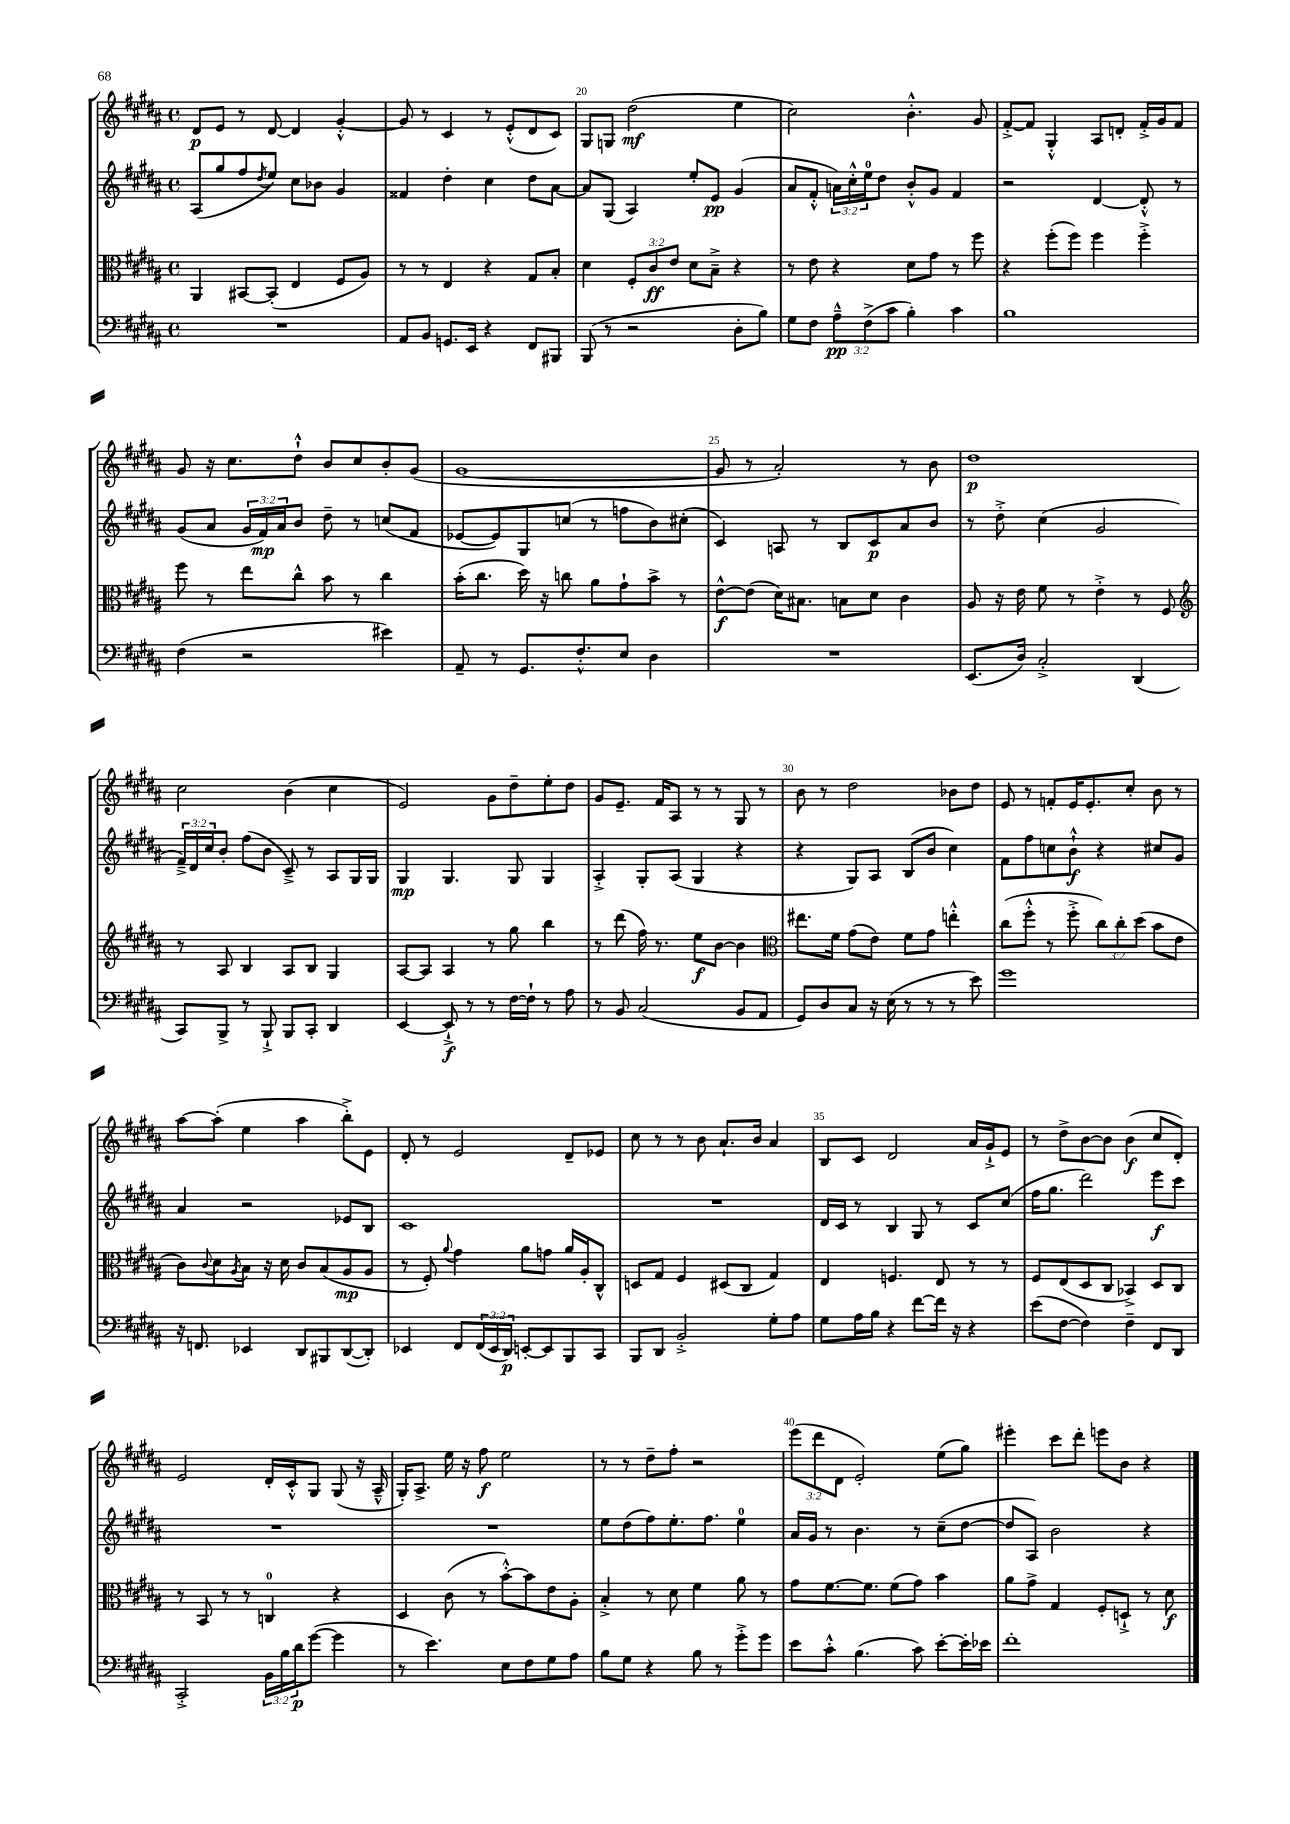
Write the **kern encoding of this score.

**kern	**dynam	**kern	**dynam	**kern	**dynam	**kern	**dynam
*part4	*part4	*part3	*part3	*part2	*part2	*part1	*part1
*staff4	*staff4	*staff3	*staff3	*staff2	*staff2	*staff1	*staff1
*clefF4	*	*clefC3	*	*clefG2	*	*clefG2	*
*k[f#c#g#d#a#]	*	*k[f#c#g#d#a#]	*	*k[f#c#g#d#a#]	*	*k[f#c#g#d#a#]	*
*M4/4	*	*M4/4	*	*M4/4	*	*M4/4	*
*met(c)	*	*met(c)	*	*met(c)	*	*met(c)	*
=18	=18	=18	=18	=18	=18	=18	=18
1r	.	4AA#/	.	(8A#/L	.	8d#/L	p
.	.	.	.	8gg#/	.	8e/J	.
.	.	[8BB#X/L	.	8ff#/	.	8r	.
.	.	.	.	8qdd#/	.	.	.
.	.	(8BB#'/J]	.	8ee/J)	.	[8d#/	.
.	.	4E/	.	8cc#\L	.	4d#/]	.
.	.	.	.	8b-X\J	.	.	.
.	.	8F#/L	.	4g#/	.	[4g#'^^/	.
.	.	8A#/J)	.	.	.	.	.
=19	=19	=19	=19	=19	=19	=19	=19
8AA#/L	.	8r	.	4f##X/	.	8g#/]	.
8BB/J	.	8r	.	.	.	8r	.
8.GGn/L	.	4E/	.	4dd#'\	.	4c#/	.
16EE/Jk	.	.	.	.	.	.	.
4r	.	4r	.	4cc#\	.	8r	.
.	.	.	.	.	.	(8e'^^/L	.
8FF#/L	.	8G#/L	.	8dd#\L	.	8d#/	.
8BBB#X/J	.	8B'/J	.	[8a#\J	.	8c#/J)	.
=20	=20	=20	=20	=20	=20	=20	=20
(8BBB/	.	4d#\	.	8a#/L]	.	8G#/L	.
8r	.	.	.	(8G#/J	.	8Gn/J	.
2r	.	12F#'/L	.	4A#/)	.	(2dd#\	mf
.	.	12c#/	ff	.	.	.	.
.	.	12e/J	.	.	.	.	.
.	.	8d#\L	.	8ee'/L	.	.	.
.	.	8B~^\J	.	8e/J	pp	.	.
8D#'\L	.	4r	.	(4g#/	.	4ee\	.
8B\J)	.	.	.	.	.	.	.
=21	=21	=21	=21	=21	=21	=21	=21
8G#\L	.	8r	.	8a#/L	.	2cc#\)	.
8F#\J	.	8e\	.	8f#'^^/J	.	.	.
12A#~^^\L	pp	4r	.	24an\LL)	.	.	.
.	.	.	.	24cc#'^^\	.	.	.
(12F#^\	.	.	.	24ee\J	.	.	.
.	.	.	.	8dd#\J	.	.	.
12c#\J	.	.	.	.	.	.	.
4B'\)	.	8d#\L	.	8b'^^/L	.	4.b'^^\	.
.	.	8g#\J	.	8g#/J	.	.	.
4c#\	.	8r	.	4f#/	.	.	.
.	.	8ff#\	.	.	.	8g#/	.
=22	=22	=22	=22	=22	=22	=22	=22
1B	.	4r	.	2r	.	[8f#'^/L	.
.	.	.	.	.	.	8f#/J]	.
.	.	(8ff#'\L	.	.	.	4G#'^^/	.
.	.	8ff#\J)	.	.	.	.	.
.	.	4ff#\	.	[4d#/	.	8A#/L	.
.	.	.	.	.	.	8dn'/J	.
.	.	4ff#'^\	.	8d#'^^/]	.	16f#'^/LL	.
.	.	.	.	.	.	16g#/J	.
.	.	.	.	8r	.	8f#/J	.
!!LO:LB:g=z
=23	=23	=23	=23	=23	=23	=23	=23
(4F#\	.	8ff#\	.	(8g#/L	.	8g#/	.
.	.	8r	.	8a#/J	.	16r	.
.	.	.	.	.	.	8.cc#\L	.
2r	.	8ee\L	.	24g#/LL	.	.	.
.	.	.	.	24f#/)	mp	.	.
.	.	.	.	24a#/J	.	.	.
.	.	8cc#^^\J	.	8b/J	.	8dd#`^^\J	.
.	.	8b\	.	8dd#~\	.	8b/L	.
.	.	8r	.	8r	.	8cc#/	.
4e#X\)	.	4cc#\	.	(8ccn/L	.	8b'/	.
.	.	.	.	8f#/J	.	(8g#/J	.
=24	=24	=24	=24	=24	=24	=24	=24
8AA#~/	.	(16b'\KL	.	[8e-X/L	.	[1g#	.
.	.	8.cc#\J	.	.	.	.	.
8r	.	.	.	8e-/])	.	.	.
8.GG#/L	.	16dd#\)	.	8G#/	.	.	.
.	.	16r	.	.	.	.	.
.	.	8ccn\	.	(8ccn/J	.	.	.
8.F#'^^/	.	.	.	.	.	.	.
.	.	8a#\L	.	8r	.	.	.
8E/J	.	8g#`\	.	8ffn\L	.	.	.
4D#\	.	8b^\J	.	8b\)	.	.	.
.	.	8r	.	(8cc#X'\J	.	.	.
=25	=25	=25	=25	=25	=25	=25	=25
1r	.	[8e^^\L	f	4c#/)	.	8g#/]	.
.	.	(8e\J]	.	.	.	8r	.
.	.	16d#\KL)	.	8An/	.	2a#'/)	.
.	.	8.B#X\J	.	.	.	.	.
.	.	.	.	8r	.	.	.
.	.	8Bn\L	.	8B/L	.	.	.
.	.	8d#\J	.	8c#/	p	.	.
.	.	4c#\	.	8a#/	.	8r	.
.	.	.	.	8b/J	.	8b\	.
=26	=26	=26	=26	=26	=26	=26	=26
(8.EE/L	.	8A#/	.	8r	.	1dd#	p
.	.	16r	.	8dd#'^\	.	.	.
16D#/Jk)	.	16e\	.	.	.	.	.
2C#'^/	.	8f#\	.	(4cc#\	.	.	.
.	.	8r	.	.	.	.	.
.	.	4e'^\	.	2g#/	.	.	.
(4DD#/	.	8r	.	.	.	.	.
.	.	8F#/	.	.	.	.	.
!!LO:LB:g=z
=27	=27	=27	=27	=27	=27	=27	=27
*	*	*clefG2	*	*	*	*	*
8CC#/L)	.	8r	.	24f#~^/LL)	.	2cc#\	.
.	.	.	.	24d#/	.	.	.
.	.	.	.	24cc#/J	.	.	.
8BBB^/J	.	8A#/	.	8b'/J	.	.	.
8r	.	4B/	.	(8ff#\L	.	.	.
8BBB`^/	.	.	.	8b\J	.	.	.
8BBB/L	.	8A#/L	.	8c#~^/)	.	(4b\	.
8CC#'/J	.	8B/J	.	8r	.	.	.
4DD#/	.	4G#/	.	8A#/L	.	4cc#\	.
.	.	.	.	16G#/L	.	.	.
.	.	.	.	16G#/JJ	.	.	.
=28	=28	=28	=28	=28	=28	=28	=28
[4EE/	.	[8A#/L	.	4G#/	mp	2e/)	.
.	.	8A#/J]	.	.	.	.	.
8EE`^/]	f	4A#/	.	4.G#/	.	.	.
8r	.	.	.	.	.	.	.
8r	.	8r	.	.	.	8g#\L	.
[16F#\LL	.	8gg#\	.	8G#/	.	8dd#~\	.
16F#`\JJ]	.	.	.	.	.	.	.
8r	.	4bb\	.	4G#/	.	8ee'\	.
8A#\	.	.	.	.	.	8dd#\J	.
=29	=29	=29	=29	=29	=29	=29	=29
8r	.	8r	.	4A#'^/	.	8g#/L	.
8BB/	.	(8ddd#\	.	.	.	8.e~/J	.
(2C#/	.	16ff#\)	.	8G#'/L	.	.	.
.	.	8.r	.	.	.	16f#/KL	.
.	.	.	.	(8A#/J	.	8A#/J	.
.	.	8ee\L	f	4G#/	.	8r	.
.	.	[8b\J	.	.	.	8r	.
8BB/L	.	4b\]	.	4r	.	8G#/	.
8AA#/J	.	.	.	.	.	8r	.
=30	=30	=30	=30	=30	=30	=30	=30
*	*	*clefC3	*	*	*	*	*
8GG#/L)	.	8.ee#X\L	.	4r	.	8b\	.
8D#/	.	.	.	.	.	8r	.
.	.	16f#\Jk	.	.	.	.	.
8C#/J	.	(8g#\L	.	8G#/L)	.	2dd#\	.
16r	.	8e\J)	.	8A#/J	.	.	.
(16E\	.	.	.	.	.	.	.
8r	.	8f#\L	.	(8B/L	.	.	.
8r	.	8g#\J	.	8b/J	.	.	.
8r	.	4een'^^\	.	4cc#\)	.	8b-X\L	.
8e\)	.	.	.	.	.	8dd#\J	.
=31	=31	=31	=31	=31	=31	=31	=31
1g#	.	(8cc#\L	.	8f#\L	.	8e/	.
.	.	8ff#'^^\J	.	8ff#\	.	8r	.
.	.	8r	.	8ccn\	.	8fn'/L	.
.	.	8ff#'^\	.	8b`^^\J	f	16e/K	.
.	.	.	.	.	.	8.e'/	.
.	.	12cc#\L)	.	4r	.	.	.
.	.	12cc#'\	.	.	.	.	.
.	.	.	.	.	.	8cc#'/J	.
.	.	(12dd#\J	.	.	.	.	.
.	.	8b\L	.	8cc#X/L	.	8b\	.
.	.	8e\J	.	8g#/J	.	8r	.
!!LO:LB:g=z
=32	=32	=32	=32	=32	=32	=32	=32
16r	.	8c#\L)	.	4a#/	.	[8aa#\L	.
8.FFn/	.	.	.	.	.	.	.
.	.	8qqc#/	.	.	.	.	.
.	.	8d#\	.	.	.	(8aa#'\J]	.
.	.	8qA#/	.	.	.	.	.
4EE-X/	.	8B\J	.	2r	.	4ee\	.
.	.	16r	.	.	.	.	.
.	.	16d#\	.	.	.	.	.
8DD#/L	.	8c#/L	.	.	.	4aa#\	.
8BBB#X/	.	(8B/	.	.	.	.	.
([8DD#/	.	8A#/	mp	8e-X/L	.	8bb'^\L)	.
8DD#'/J])	.	8A#/J	.	8B/J	.	8e\J	.
=33	=33	=33	=33	=33	=33	=33	=33
4EE-X/	.	8r	.	1c#	.	8d#'/	.
.	.	8F#'/)	.	.	.	8r	.
.	.	8qqa#/	.	.	.	.	.
8FF#/L	.	4g#\	.	.	.	2e/	.
(24FF#/L	.	.	.	.	.	.	.
24EE-/	.	.	.	.	.	.	.
24DD#/JJ)	p	.	.	.	.	.	.
[8EEn'/L	.	8a#\L	.	.	.	.	.
8EE/]	.	8gn\J	.	.	.	.	.
8BBB/	.	16a#/LL	.	.	.	8d#~/L	.
.	.	16A#'/J	.	.	.	.	.
8CC#/J	.	8C#^^/J	.	.	.	8e-X/J	.
=34	=34	=34	=34	=34	=34	=34	=34
8BBB/L	.	8Dn/L	.	1r	.	8cc#\	.
8DD#/J	.	8G#/J	.	.	.	8r	.
2BB'^/	.	4F#/	.	.	.	8r	.
.	.	.	.	.	.	8b\	.
.	.	(8D#X/L	.	.	.	8.a#`/L	.
.	.	8C#/J	.	.	.	.	.
.	.	.	.	.	.	16b/Jk	.
8G#'\L	.	4G#/)	.	.	.	4a#/	.
8A#\J	.	.	.	.	.	.	.
=35	=35	=35	=35	=35	=35	=35	=35
8G#\L	.	4E/	.	16d#/LL	.	8B/L	.
.	.	.	.	16c#/JJ	.	.	.
16A#\L	.	.	.	8r	.	8c#/J	.
16B\JJ	.	.	.	.	.	.	.
4r	.	4.Fn/	.	4B/	.	2d#/	.
[8f#\L	.	.	.	8G#/	.	.	.
16f#\Jk]	.	8E/	.	8r	.	.	.
16r	.	.	.	.	.	.	.
4r	.	8r	.	8c#/L	.	16a#/LL	.
.	.	.	.	.	.	16g#`^/J	.
.	.	8r	.	(8cc#/J	.	8e/J	.
=36	=36	=36	=36	=36	=36	=36	=36
(8e\L	.	8F#/L	.	16ff#\KL	.	8r	.
.	.	.	.	8.gg#\J	.	.	.
[8F#\J	.	(8E/	.	.	.	8dd#^\L	.
4F#\])	.	8D#/	.	2ddd#\)	.	[8b\	.
.	.	8C#/J	.	.	.	8b\J]	.
4F#~\	.	4BB-X^/)	.	.	.	(4b\	f
8FF#/L	.	8D#/L	.	8eee\L	f	8cc#/L	.
8DD#/J	.	8C#/J	.	8ccc#\J	.	8d#'/J)	.
!!LO:LB:g=z
=37	=37	=37	=37	=37	=37	=37	=37
2CC#'^/	.	8r	.	1r	.	2e/	.
.	.	8BB/	.	.	.	.	.
.	.	8r	.	.	.	.	.
.	.	8r	.	.	.	.	.
24BB\LL	.	4Cn/	.	.	.	16d#'/LL	.
24B\	.	.	.	.	.	.	.
.	.	.	.	.	.	16c#'^^/J	.
24d#\J	p	.	.	.	.	.	.
([8g#\J	.	.	.	.	.	8G#/J	.
4g#\]	.	4r	.	.	.	(8G#/	.
.	.	.	.	.	.	16r	.
.	.	.	.	.	.	16A#~^^/	.
=38	=38	=38	=38	=38	=38	=38	=38
8r	.	4D#/	.	1r	.	16G#'/KL)	.
.	.	.	.	.	.	8.A#^/J	.
4.e\)	.	.	.	.	.	.	.
.	.	(8c#\	.	.	.	16ee\	.
.	.	.	.	.	.	16r	.
.	.	8r	.	.	.	8ff#\	f
8E\L	.	[8b'^^\L)	.	.	.	2ee\	.
8F#\	.	8b\]	.	.	.	.	.
8G#\	.	8e\	.	.	.	.	.
8A#\J	.	8A#'\J	.	.	.	.	.
=39	=39	=39	=39	=39	=39	=39	=39
8B\L	.	4B'^/	.	8ee\L	.	8r	.
8G#\J	.	.	.	(8dd#\	.	8r	.
4r	.	8r	.	8ff#\)	.	8dd#~\L	.
.	.	8d#\	.	8.ee'\	.	8ff#'\J	.
8B\	.	4f#\	.	.	.	2r	.
.	.	.	.	8.ff#\J	.	.	.
8r	.	.	.	.	.	.	.
8g#'^\L	.	8a#\	.	4ee\	.	.	.
8g#\J	.	8r	.	.	.	.	.
=40	=40	=40	=40	=40	=40	=40	=40
8e\L	.	8g#\L	.	16a#/LL	.	(12eee\L	.
.	.	.	.	16g#/JJ	.	.	.
.	.	.	.	.	.	12ddd#\	.
8c#'^^\J	.	[8.f#\	.	8r	.	.	.
.	.	.	.	.	.	12d#\J	.
(4.B\	.	.	.	4.b\	.	2e'/)	.
.	.	8.f#\J]	.	.	.	.	.
.	.	(8f#\L	.	.	.	.	.
8c#\)	.	8g#\J)	.	8r	.	.	.
[8e'\L	.	4b\	.	(8cc#~\L	.	(8ee\L	.
16e'\L]	.	.	.	[8dd#\J	.	8gg#\J)	.
16e-X\JJ	.	.	.	.	.	.	.
=41	=41	=41	=41	=41	=41	=41	=41
1f#'	.	8a#\L	.	8dd#/L]	.	4eee#X'\	.
.	.	8g#^\J	.	8A#/J)	.	.	.
.	.	4G#/	.	2b\	.	8ccc#\L	.
.	.	.	.	.	.	8ddd#'\J	.
.	.	8F#'/L	.	.	.	8eeen\L	.
.	.	8Dn`^/J	.	.	.	8b\J	.
.	.	8r	.	4r	.	4r	.
.	.	8d#\	f	.	.	.	.
==	==	==	==	==	==	==	==
*-	*-	*-	*-	*-	*-	*-	*-
